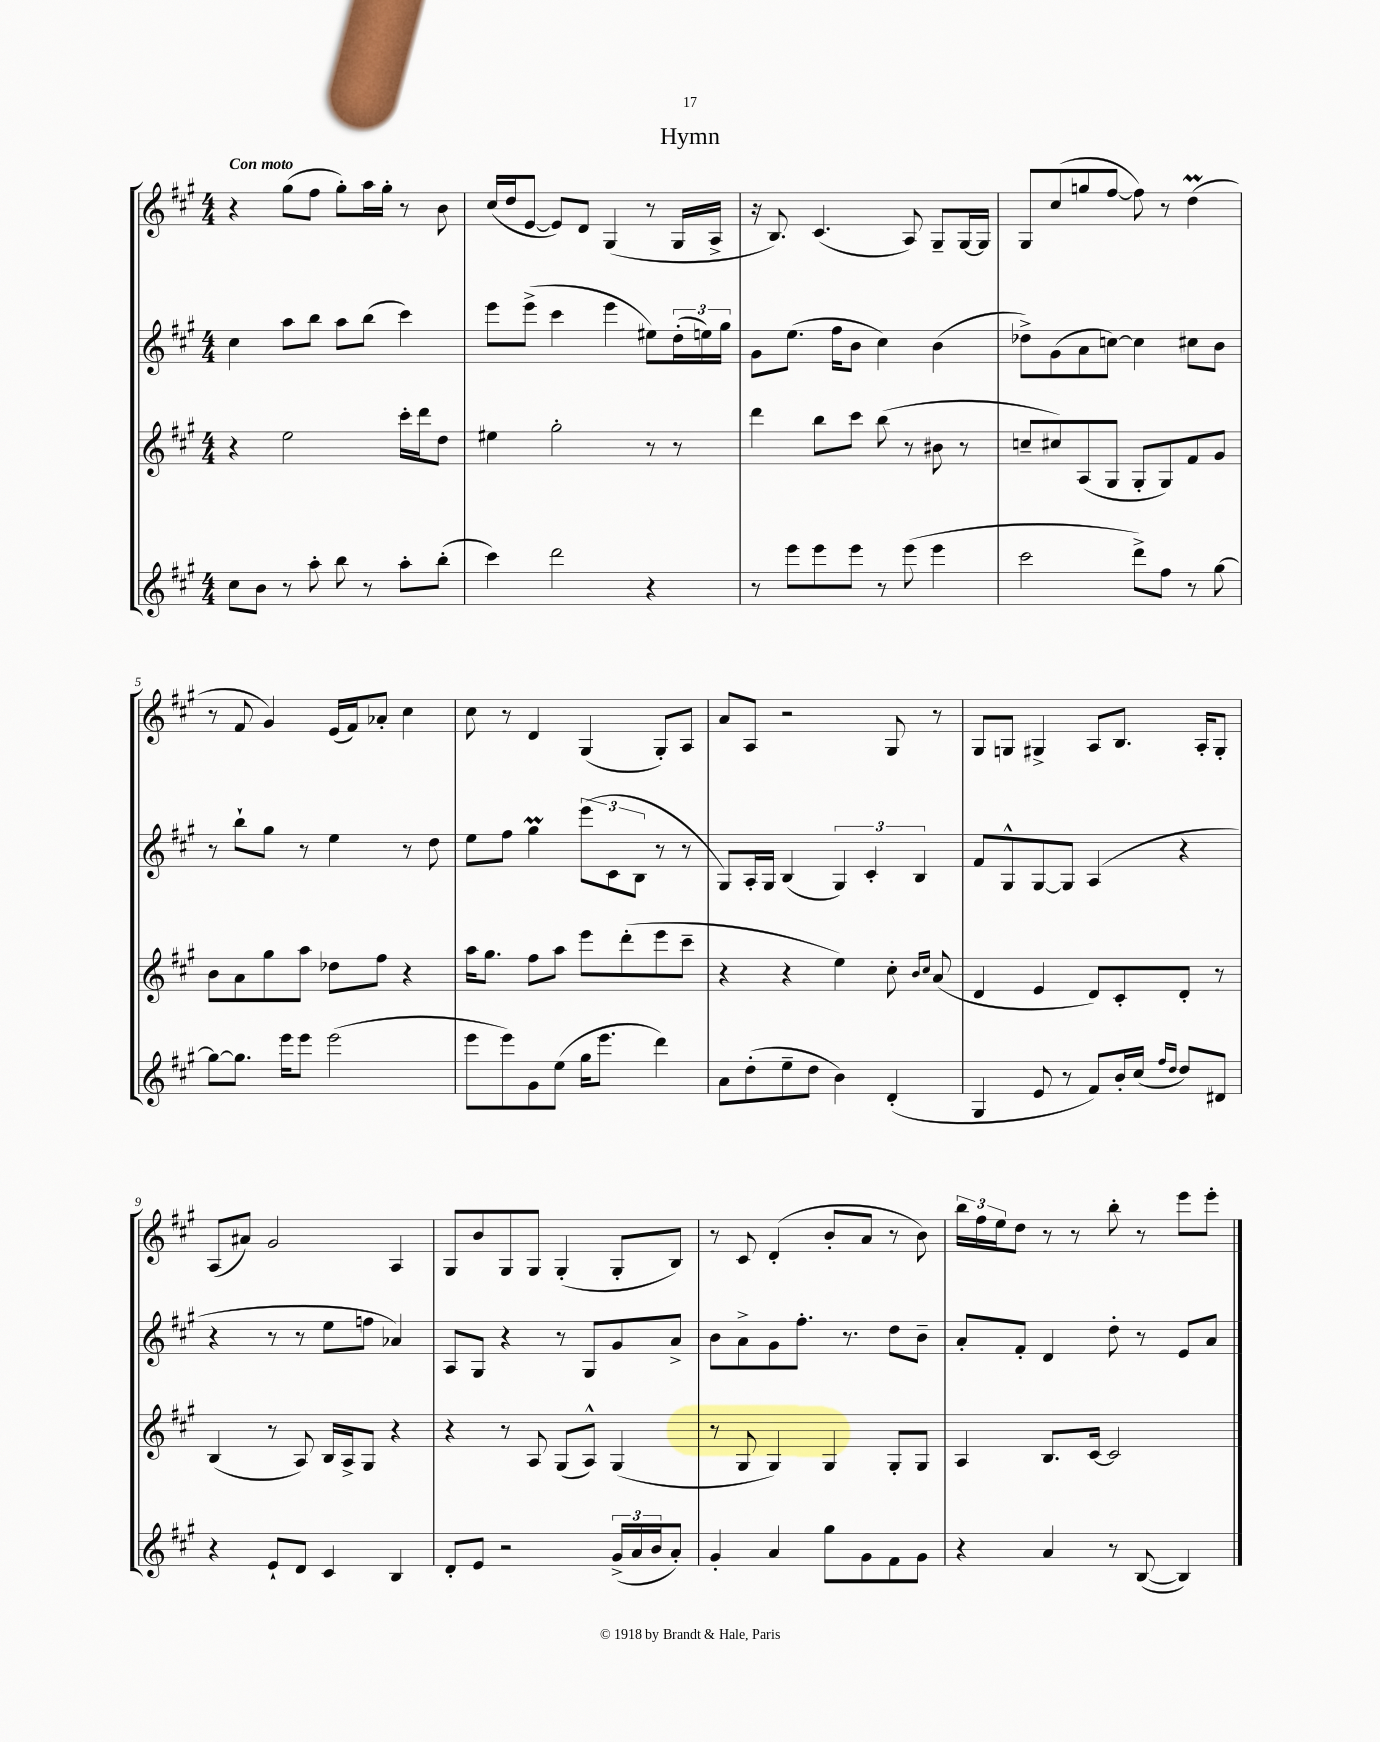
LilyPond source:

\header { title = "Hymn" }
<<
\new StaffGroup <<
\new Staff = "s0" {
    \clef treble \key a \major \numericTimeSignature \time 4/4 \tempo "Con moto"
    r4 gis''8( fis''8 gis''8-.) a''16 gis''16-. r8 b'8 |
    cis''16( d''16 e'8~ e'8) d'8 gis4( r8 gis16 a16-> |
    r16 b8.) cis'4.( a8) gis8-- gis16~ gis16 |
    gis8 cis''8( g''8 fis''8~ fis''8) r8 d''4\prall( |
    r8 fis'8 gis'4) e'16( fis'16) aes'8-. cis''4 |
    cis''8 r8 d'4 gis4( gis8-.) a8 |
    a'8 a8 r2 gis8 r8 |
    gis8 g8 gis4-> a8 b8. a16-. gis8-. |
    a8( ais'8) gis'2 a4 |
    gis8 b'8 gis8 gis8 gis4-.( gis8-. b8) |
    r8 cis'8 d'4-.( b'8-. a'8 r8 b'8) |
    \tuplet 3/2 { b''16 fis''16 e''16 } d''8 r8 r8 b''8-. r8 e'''8 e'''8-. \bar "|." |
}
\new Staff = "s1" {
    \clef treble \key a \major \numericTimeSignature \time 4/4
    cis''4 a''8 b''8 a''8 b''8( cis'''4) |
    e'''8 e'''8->( cis'''4 e'''4 eis''8) \tuplet 3/2 { d''16-.( e''16) gis''16 } |
    gis'8 e''8.( fis''16 b'8 cis''4) b'4( |
    des''8->) gis'8( a'8 c''8~) c''4 cis''8 b'8 |
    r8 b''8-! gis''8 r8 e''4 r8 d''8 |
    e''8 fis''8 gis''4\prall \tuplet 3/2 { e'''8( cis'8 b8 } r8 r8 |
    gis8) a16-. gis16 b4( \tuplet 3/2 { gis4) cis'4-. b4 } |
    fis'8 gis8-^ gis8~ gis8 a4( r4 |
    r4 r8 r8 e''8 f''8 aes'4) |
    a8 gis8 r4 r8 gis8 gis'8 a'8-> |
    b'8 a'8-> gis'8 fis''8.-. r8. d''8 b'8-- |
    a'8-. fis'8-. d'4 d''8-. r8 e'8 a'8 \bar "|." |
}
\new Staff = "s2" {
    \clef treble \key a \major \numericTimeSignature \time 4/4
    r4 e''2 cis'''16-. d'''16 d''8 |
    eis''4 gis''2-. r8 r8 |
    d'''4 b''8 cis'''8 b''8( r8 bis'8 r8 |
    c''8-- cis''8) a8( gis8 gis8-. gis8) fis'8 gis'8 |
    b'8 a'8 gis''8 a''8 des''8 fis''8 r4 |
    a''16 gis''8. fis''8 a''8 e'''8 d'''8-.( e'''8 cis'''8-- |
    r4 r4 e''4) cis''8-. \grace { b'16 cis''16 } a'8( |
    d'4 e'4 d'8) cis'8-. d'8-. r8 |
    b4( r8 a8) b16 a16-> gis8 r4 |
    r4 r8 a8 gis8( a8-^) gis4( |
    r8 gis8 gis4) gis4 gis8-. gis8 |
    a4 b8. cis'16~ cis'2 \bar "|." |
}
\new Staff = "s3" {
    \clef treble \key a \major \numericTimeSignature \time 4/4
    cis''8 b'8 r8 a''8-. b''8 r8 a''8-. b''8-.( |
    cis'''4) d'''2 r4 |
    r8 e'''8 e'''8 e'''8 r8 e'''8( e'''4 |
    cis'''2 d'''8->) fis''8 r8 gis''8~ |
    gis''8~ gis''8. e'''16 e'''8 e'''2( |
    e'''8 e'''8) gis'8 e''8( gis''16 e'''8. d'''4) |
    a'8 d''8-.( e''8-- d''8 b'4) d'4-.( |
    gis4 e'8 r8 fis'8) b'16-. cis''16( \grace { fis''16 d''16 } d''8) dis'8 |
    r4 e'8-! d'8 cis'4 b4 |
    d'8-. e'8 r2 \tuplet 3/2 { gis'16->( a'16 b'16 } a'8-.) |
    gis'4-. a'4 gis''8 gis'8 fis'8 gis'8 |
    r4 a'4 r8 b8~( b4) \bar "|." |
}
>>
>>
